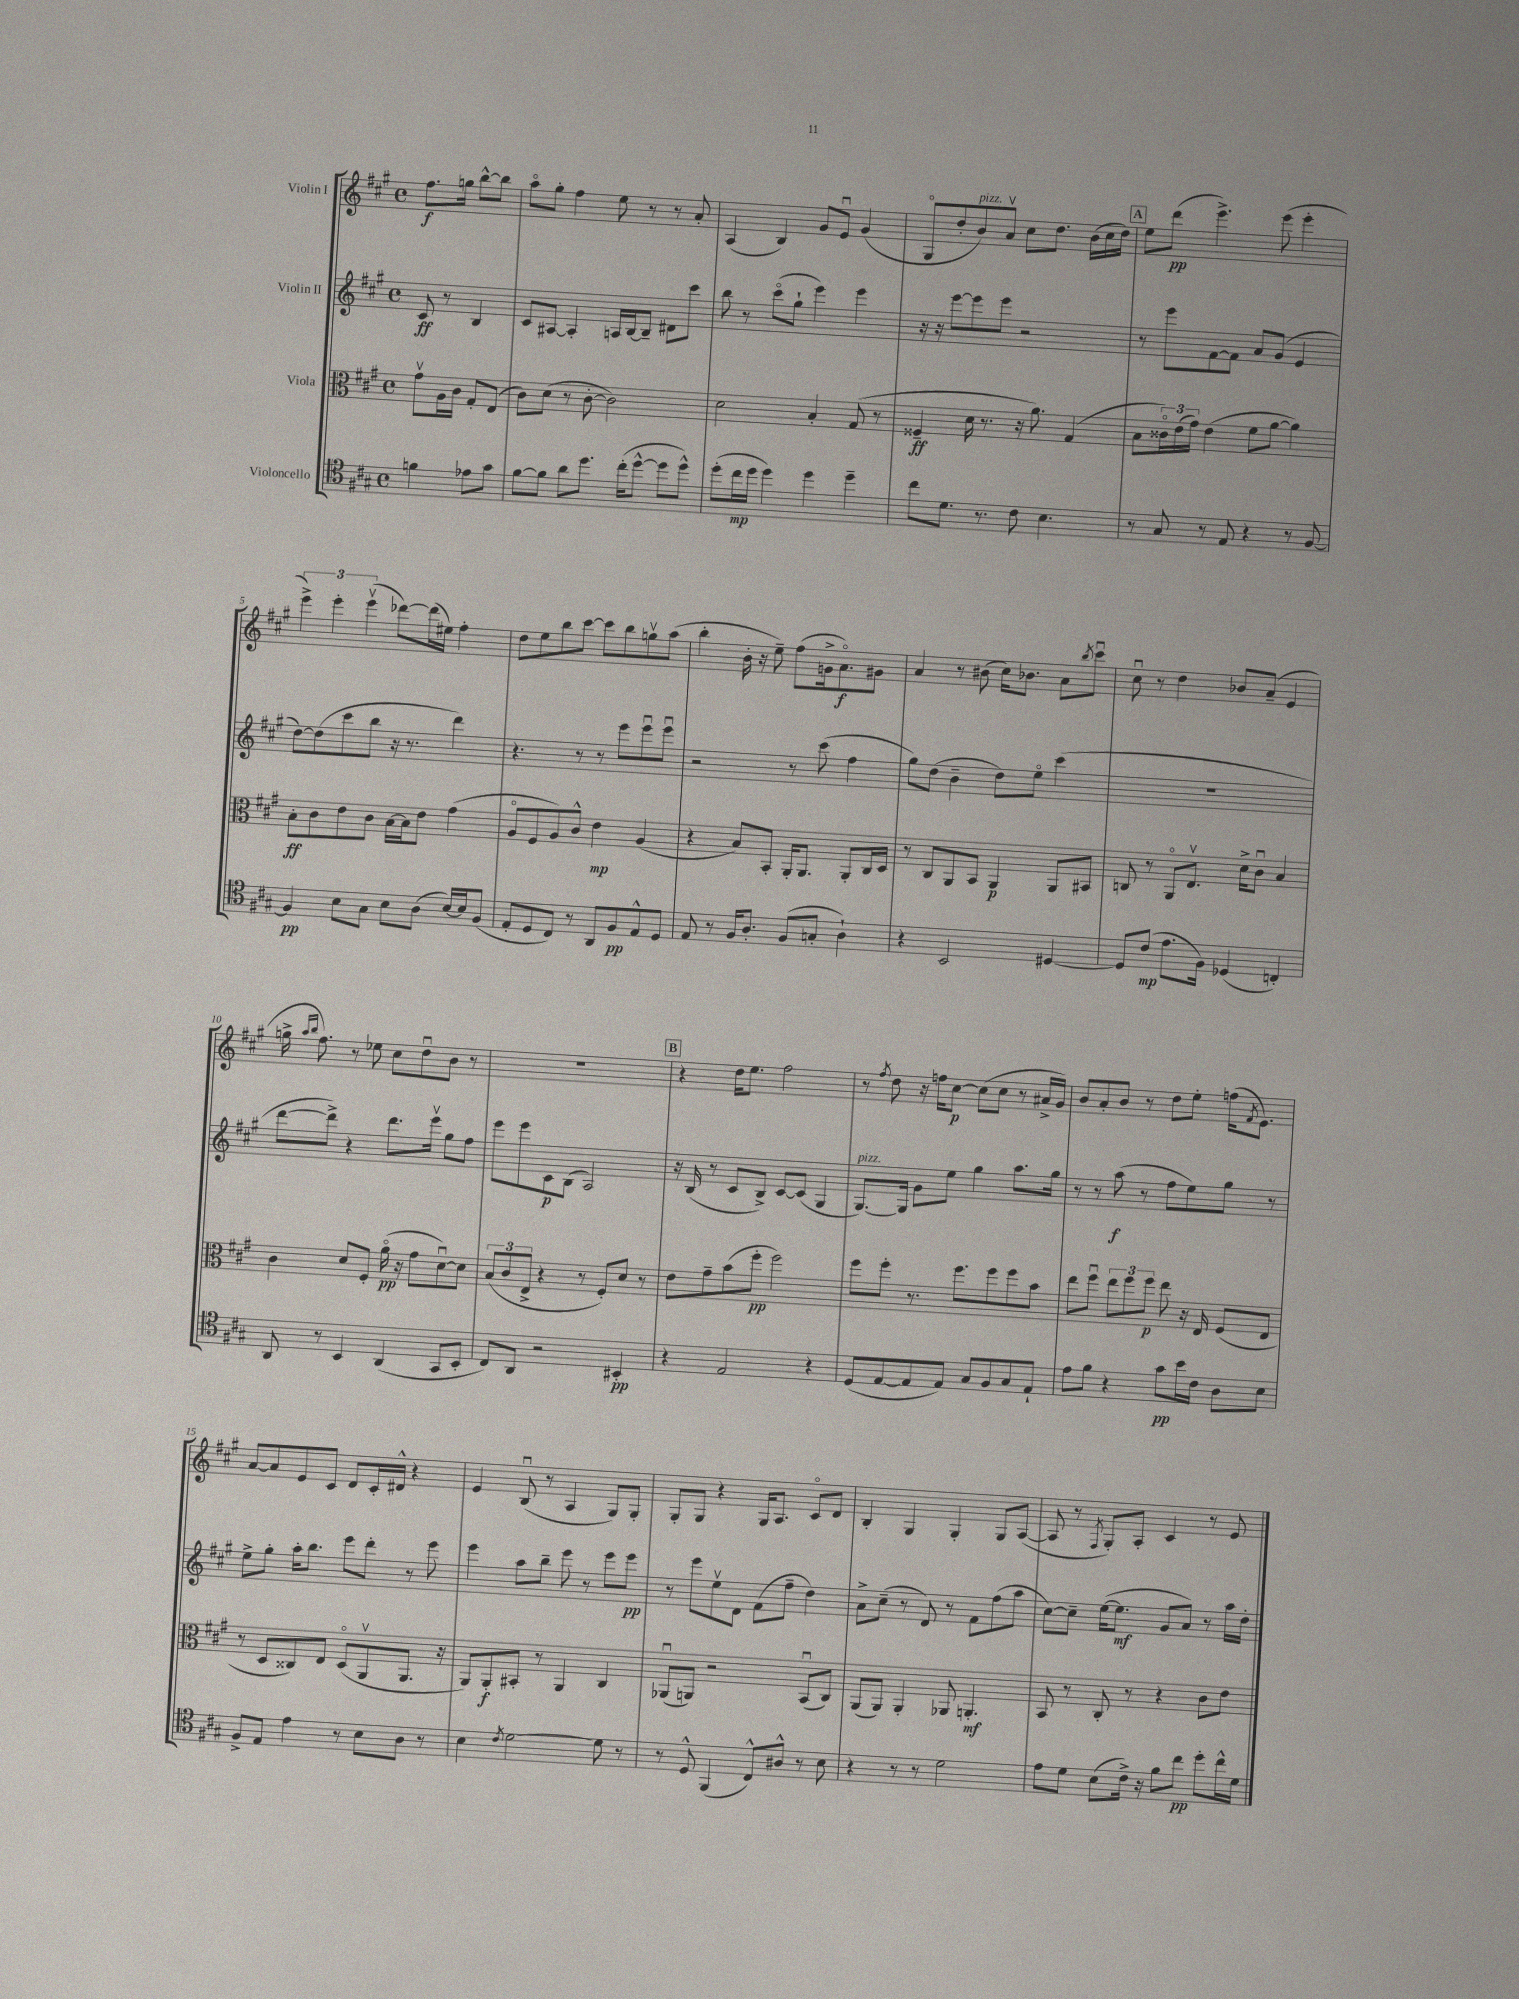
<<
\new StaffGroup <<
\new Staff = "s0" \with { instrumentName = "Violin I" } {
    \clef treble \key a \major \defaultTimeSignature \time 4/4 \partial 2
    fis''8.\f g''16 b''8~-^ b''8 |
    a''8\flageolet gis''8-. fis''4 e''8 r8 r8 a'8-. |
    a4( b4) gis'8 e'8\downbow gis'4( |
    gis8\flageolet d''8-. b'8^\markup { \italic "pizz." }) a'8\upbow cis''8 d''8. b'16( cis''16 d''16) |
    \mark \markup { \box "A" } e''8 d'''8\pp( e'''4.->) e'''8( e'''4-. |
    \tuplet 3/2 { e'''4->) e'''4-. e'''4\upbow( } des'''8~) des'''16( eis''16) fis''4-. |
    d''8 e''8 b''8 cis'''8~ cis'''8 b''8 g''8\upbow a''8( |
    b''4-. b'16-. r16 e''8--) fis''8( g'16-> a'8.\flageolet\f) gis'8 |
    a'4 r8 bis'8( cis''16) bes'8. a'8 \acciaccatura { b''8 } cis'''8\downbow |
    cis''8\downbow r8 d''4 bes'8 a'8--( e'4 |
    g''16-> \grace { a''16 b''16 } fis''8.) r8 ees''8 cis''8 d''8\downbow b'8 r8 |
    R1 |
    \mark \markup { \box "B" } r4 d''16 e''8. fis''2 |
    r8 \acciaccatura { fis''8 } d''8 r16 f''16 cis''8~\p cis''8( cis''8 r8 ais'16-> gis'16) |
    b'8 a'8-. b'8 r8 d''8 e''8-. f''16( \acciaccatura { fis'8 } e'8.) |
    a'8~ a'8 e'8 cis'8 d'8 cis'16-. dis'16-^ r4 |
    e'4 b8\downbow( r8 a4 gis8) gis8-. |
    gis8-. gis8 r4 gis16 a8. cis'8\flageolet d'8 |
    b4-. gis4 gis4-. gis8 a8~( |
    a8 r8 \acciaccatura { fis8 } gis8-.) a8-. cis'4 r8 e'8 \bar "|." |
}
\new Staff = "s1" \with { instrumentName = "Violin II" } {
    \clef treble \key a \major \defaultTimeSignature \time 4/4 \partial 2
    cis'8\ff r8 b4 |
    cis'8 ais8~ ais4-. a16 b16~ b8-- dis'8 cis'''8 |
    b''8 r8 cis'''8\flageolet( gis''8-! e'''4) e'''4 |
    r16 r16 e'''8~ e'''8 e'''8 r2 |
    \mark \markup { \box "A" } r8 e'''8 fis'8~ fis'8 a'8 gis'8( e'4 |
    d''8~) d''8( cis'''8 b''8 r16 r8. d'''4) |
    r4. r8 r8 e'''8 e'''8\downbow e'''8\downbow |
    r2 r8 cis'''8( fis''4 |
    gis''8) d''8( b'4-- d''8) e''8\flageolet cis'''4( |
    R1 |
    d'''8~ d'''8->) r4 d'''8. e'''16\upbow gis''8 fis''8 |
    e'''8 e'''8 cis'8\p b8( a2) |
    \mark \markup { \box "B" } r16 b16( r8 cis'8 b8->) cis'8~ cis'8( gis4 |
    gis8.~^\markup { \italic "pizz." }) gis16 gis'8 e''8 gis''4 a''8. gis''16 |
    r8 r8 a''8\f( r8 fis''8 e''8) gis''8 r8 |
    e''8-> gis''8-. a''16-. b''8. e'''8 d'''8-. r8 e'''8 |
    e'''4 a''8 b''8-- e'''8 r8 e'''8 e'''8\pp |
    r8 e'''8 e''8\upbow d'8 fis'8( fis''8-- d''4) |
    a'8-> cis''8--( r8 d'8) r8 fis'8 fis''8( a''8 |
    cis''8~) cis''8-- e''16~( e''8.\mf gis'8 a'8) r8 a''16 d''16-. \bar "|." |
}
\new Staff = "s2" \with { instrumentName = "Viola" } {
    \clef alto \key a \major \defaultTimeSignature \time 4/4 \partial 2
    gis'8\upbow a16 cis'16 gis8-. e8( |
    cis'8) d'8( r8 cis'8~-. cis'2) |
    d'2 b4-. gis8( r8 |
    fisis4--\ff d'16 r8. r16 a'8.) gis4( |
    \mark \markup { \box "A" } b8 \tuplet 3/2 { cisis'16\flageolet) e'16( gis'16) } e'4( fis'8 a'8~ a'4) |
    b8-.\ff cis'8 e'8 cis'8 b16~ b16 e'8 gis'4( |
    a8\flageolet fis8 a8) cis'8-^ e'4\mp a4( |
    r4 b8) b,8-. a,16-. a,8. a,8-. cis16 d16 |
    r8 cis8 a,8 b,8 a,4\p a,8 bis,8 |
    c8 r8 a,8\flageolet e8.\upbow d'16-> cis'8\downbow b4 |
    cis'4 d'8 fis8-. a'16\flageolet\pp( r16 gis'8 d'8~\downbow) d'8 |
    \tuplet 3/2 { b8( cis'8 e8-> } r4 r8 fis8-.) d'8 r8 |
    \mark \markup { \box "B" } e'8 gis'8-- b'8( fis''8-.\pp fis''2) |
    fis''8 fis''8-. r8. fis''8. fis''8 fis''8 b'8 |
    e''8 fis''8\downbow \tuplet 3/2 { e''8 fis''8 fis''8\p } e''8 r16 e16 fis8( e8 |
    r8 d8 cisis8) e8 d8\flageolet( a,8\upbow a,8. r16 |
    a,8) a,8-.\f bis,8-. r8 a,4 cis4 |
    aes,8\downbow( a,8) r2 b,8\downbow( cis8) |
    a,8( a,8) a,4-. aes,8 a,4.-.\mf |
    b,8 r8 cis8-. r8 r4 cis'8 e'8 \bar "|." |
}
\new Staff = "s3" \with { instrumentName = "Violoncello" } {
    \clef tenor \key a \major \defaultTimeSignature \time 4/4 \partial 2
    f'4 ees'8 gis'8 |
    fis'8~ fis'8 a'8 d''8. cis''16-.( d''8~-^ d''8 d''8-^) |
    d''8-.( cis''16\mp d''16 d''4) d''4 d''4-- |
    cis''8 d'8. r8. cis'8 b4. |
    \mark \markup { \box "A" } r8 gis8 r8 e8 r4 r8 fis8~ |
    fis4\pp b8 gis8 b8 a8( b16~) b16 fis8( |
    e8-. d8 cis8) r8 a,8 fis8\pp e8-^ d8 |
    e8 r8 fis16 a8.-. fis8( g8-. a4-!) |
    r4 b,2 dis4~ |
    dis8 cis'8\mp( e'8. fis16) des4( c4-.) |
    a,8 r8 b,4 a,4( gis,8 b,8-. |
    cis8) a,8 r2 bis,4-.\pp |
    \mark \markup { \box "B" } r4 e2 r4 |
    d8( e8~ e8 e8) gis8 fis8 gis8 e8-! |
    e'8 fis'8 r4 gis'8\pp b'16 cis'16 a8 b8 |
    fis8-> e8 e'4 r8 b8 a8 r8 |
    b4 \acciaccatura { cis'8 } d'2~ d'8 r8 |
    r8 d8-^ fis,4( cis8-^) ais8-^ r8 b8 |
    r4 r8 r8 d'2 |
    e'8 d'8 b8( cis'16->) r16 fis'8 cis''8\pp d''8-. cis''16-^ d'16 \bar "|." |
}
>>
>>
